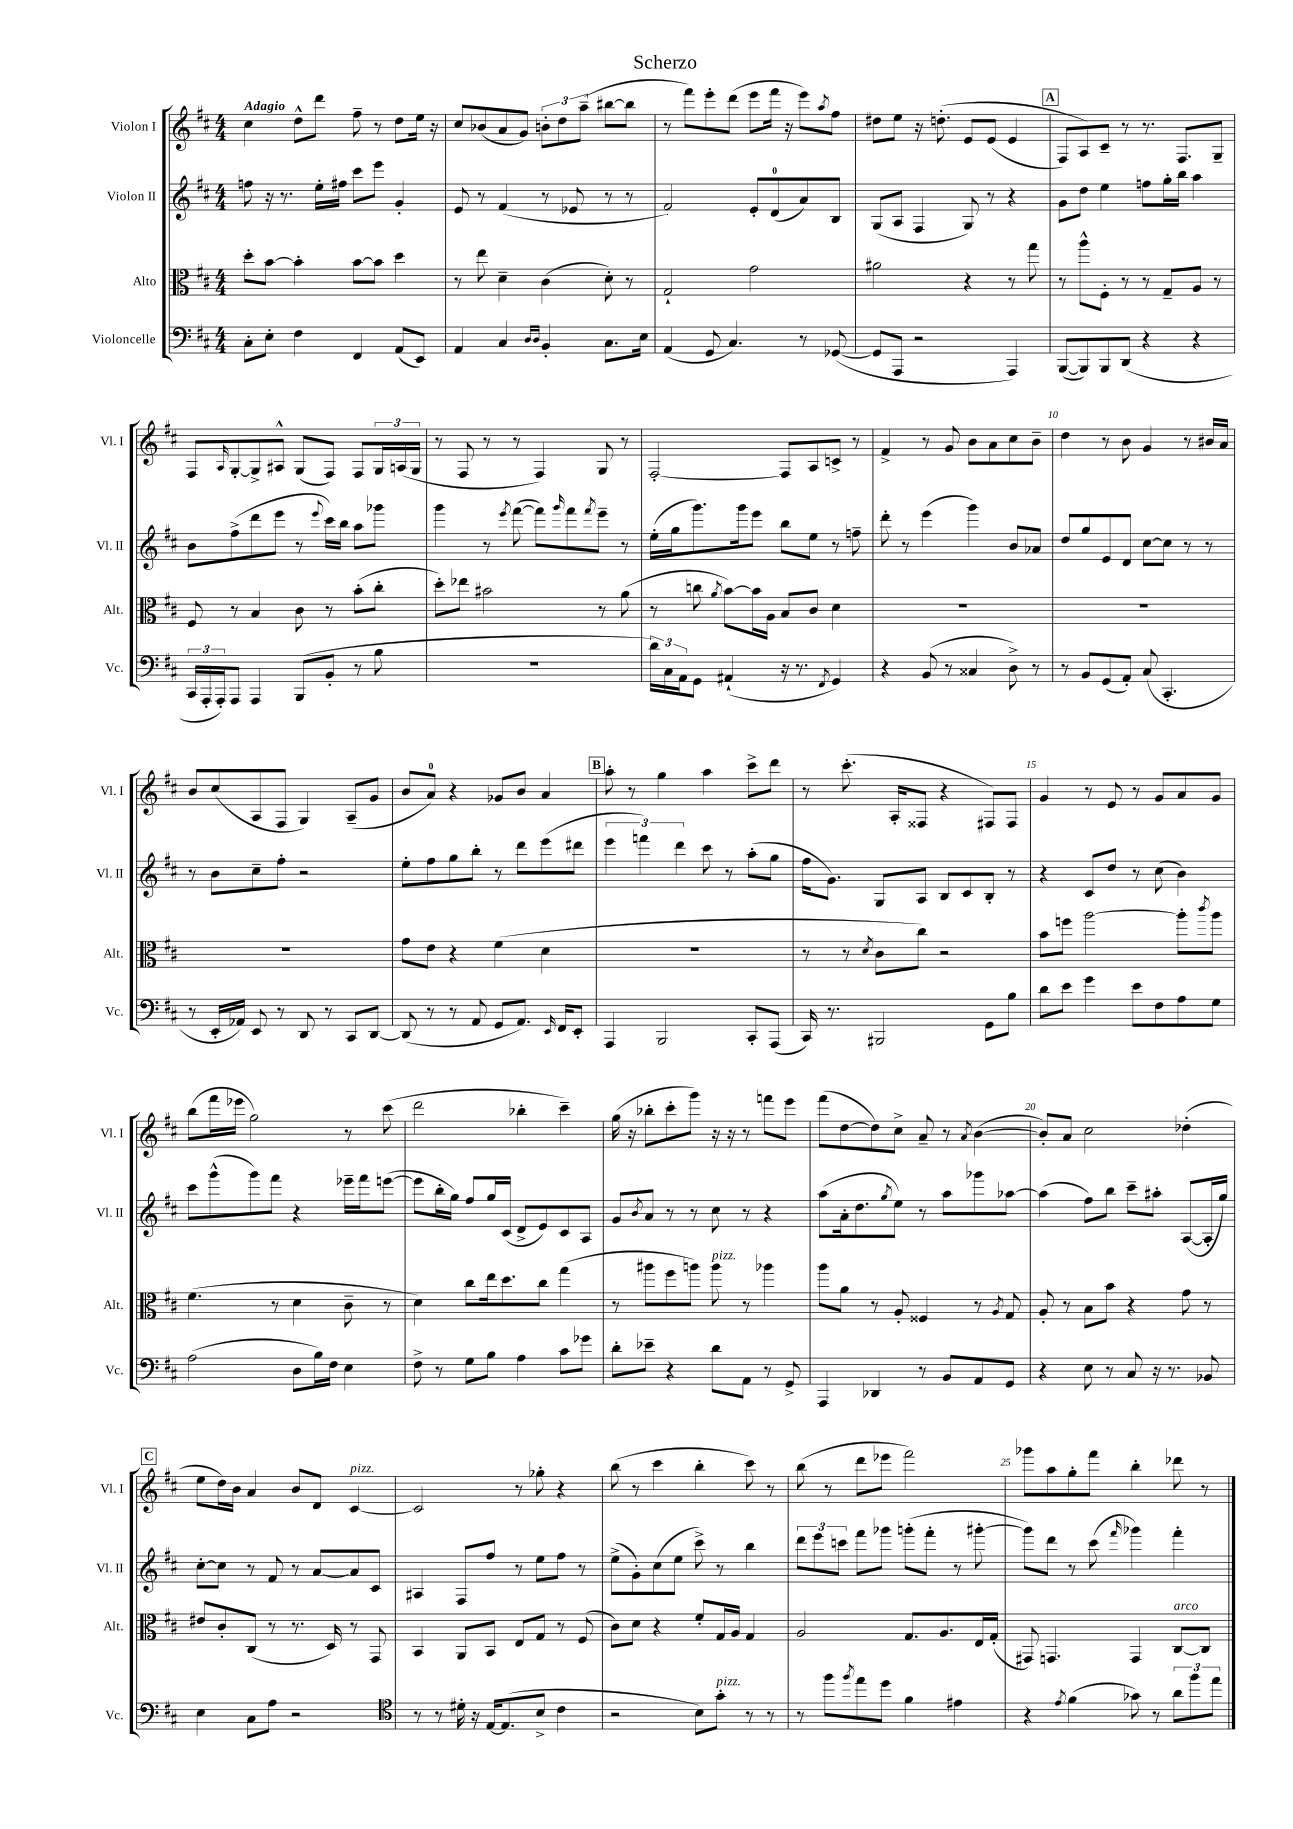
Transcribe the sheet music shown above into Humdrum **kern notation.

**kern	**kern	**kern	**kern
*staff4	*staff3	*staff2	*staff1
*clefF4	*clefC3	*clefG2	*clefG2
*k[f#c#]	*k[f#c#]	*k[f#c#]	*k[f#c#]
*M4/4	*M4/4	*M4/4	*M4/4
8C#'\L	8dd'\L	8ff\	4cc#\
8E'\J	[8b\J	16r	.
.	.	8.r	.
4F#\	4b'\]	.	8dd^^\L
.	.	16ee'\LL	8ddd\J
.	.	16ff#\JJ	.
4FF#/	[8b\L	8ccc#\L	8ff#~\
.	8b\]J	8eee\J	8r
(8AA/L	4dd\	4g'/	8dd\L
8EE/J)	.	.	16ee\Jk
.	.	.	16r
=	=	=	=
4AA/	8r	8e/	8cc#/L
.	8ee\	8r	(8b-/
4C#/	4d~\	(4f#/	8a/
.	.	.	8g/J)
16qqD/LL	.	.	.
16qqD/JJ	.	.	.
4BB'/	(4c#\	8r	12b'\L
.	.	.	12dd\
.	.	8e-/	.
.	.	.	(12aa~\J
8.C#\L	8d'\)	8r	[8bb#\L
.	8r	8r	8bb#\]J
16E\Jk	.	.	.
=	=	=	=
(4AA/	2G`/	2f#/)	8r
.	.	.	8fff#\L)
8GG/	.	.	8eee'\
4.C#/)	.	.	(8ddd\J
.	2g\	8e'/L	8eee\L
.	.	(8d/	16fff#\Jk
.	.	.	16r
8r	.	8a/)	8eee\L)
.	.	.	8qaa/
([8GG-/	.	8B/J	8ff#\J
=	=	=	=
8GG-/]L	2a#\	(8G/L	8dd#\L
8AAA/J	.	8A/J	8ee\J
2r	.	4F#/	16r
.	.	.	&(8.dd'\
.	4r	8G/)	8e/L
.	.	8r	(8e/J
4AAA/)	8r	4r	4e/
.	8gg\	.	.
=	=	=	=
([8BBB/L	8r	8g\L	8F#/L)
8BBB/])	8aa^^\L	8dd\J	8A/&)
8BBB/	8F#'\J	4ee\	8c#~/J
(8DD/J	8r	.	8r
4r	8r	8ff\L	8.r
.	8G~/L	16gg'\L	.
.	.	16bb\JJ	8.F#/L
4r	8A/J	4aa\	.
.	8r	.	8G~/J
=	=	=	=
24CC#/LL	8F#/	8b\L	8F#/L
24AAA'/	.	.	.
24AAA'/J)	.	.	.
.	.	.	16qqA/
8AAA/J	8r	(8ff#^\	[8G'/
4AAA/	4B/	8ddd\	8G^/]
.	.	8eee\J	8A#^^/J
(8BBB/L	8c#\	8r	(8G/L
.	.	8qqeee/	.
8BB'/J	8r	16ccc#\LL)	8F#/J)
.	.	16bb\JJ	.
8r	(8b'\L	8aa\L	8F#/L
8B\	8cc#'\J	8ggg-\J	24G/L
.	.	.	(24A/
.	.	.	24G/JJ
=	=	=	=
1r	8dd'\L)	4ggg\	8r
.	8ee-\J	.	8F#/
.	2b#\	8r	8r
.	.	8qeee/	.
.	.	([8fff#\	8r
.	.	8fff#\]L)	4F#/)
.	.	16qqggg/	.
.	.	8fff#\	.
.	.	8qfff#/	.
.	8r	8eee~\J	8G/
.	(8a\	8r	8r
=	=	=	=
24d\LL)	8r	(16ee'\LL	[2F#'/
24C#\	.	.	.
.	.	16gg\J	.
24AA\J	.	.	.
8GG\J	8cc\	8.ggg\)	.
.	8qa/	.	.
(4AA#`/	[8b\L)	.	.
.	.	16ggg\k	.
.	16b\]L	8eee\J	.
.	16A\JJ	.	.
16r	8B/L	8bb\L	8F#/]L
8.r	.	.	.
.	8c#/J	8ee\J	8A/
8qFF#/	.	.	.
4GG/)	4d\	8r	8c^/J
.	.	8ff~\	8r
=	=	=	=
4r	1r	8ddd'\	4f#^/
.	.	8r	.
(8BB/	.	(4eee\	8r
8r	.	.	8g/
4C##/	.	4ggg\)	8b\L
.	.	.	8a\
8D^\)	.	8b/L	8cc#\
8r	.	8a-/J	8b~\J
=	=	=	=
8r	1r	8dd/L	4dd\
8BB/L	.	8gg/	.
(8GG/	.	8e/	8r
8AA'/J)	.	8d/J	8b\
(8C#/	.	[8cc#\L	4g/
4.CC#'/	.	8cc#\]J	.
.	.	8r	8r
.	.	8r	16b#/LL
.	.	.	16a/JJ
=	=	=	=
8r	1r	8r	8b/L
16EE'/LL	.	8b\L	(8cc#/
16AA-/JJ)	.	.	.
8EE/	.	8cc#~\	8A/
8r	.	8ff#'\J	8F#/J
8DD/	.	2r	4G/)
8r	.	.	.
8CC#/L	.	.	(8A~/L
[8DD/J	.	.	8g/J
=	=	=	=
(8DD/]	8g\L	8ee'\L	8b/L
8r	8e\J	8ff#\	8a/J)
8r	4r	8gg\	4r
8AA/	.	8bb'\J	.
8GG/L	(4f#\	8r	8g-/L
8.AA/J)	.	8ddd\L	8b/J
.	4d\	(8eee\	4a/
16qqEE/	.	.	.
16FF#/LK	.	.	.
8EE'/J	.	8ddd#\J	.
=	=	=	=
4AAA/	1r	6eee\	8aa'\
.	.	.	8r
.	.	6fff\)	.
2BBB/	.	.	4gg\
.	.	6ddd\	.
.	.	8ccc#\	4aa\
.	.	8r	.
8CC#'/L	.	(8aa'\L	8ccc#^\L
(8AAA/J	.	8gg\J	8ddd\J
=	=	=	=
16CC#/)	8r	16ff#\LK	8r
8.r	.	8.g\J)	.
.	8r	.	(8.ccc#'\
.	8qd/	.	.
2BBB#/	8c#\L	8G/L	.
.	.	.	16A'/LK
.	8cc#\J)	8A/J	8F##/J
.	2r	8B/L	4r
.	.	8c#/	.
8GG\L	.	8B'/J	8F#/L)
8B\J	.	8r	8F#/J
=	=	=	=
8d\L	8b\L	4r	4g/
8e\J	8ff\J	.	.
4g\	[2aa\	8c#/L	8r
.	.	8dd/J	8e/
8e\L	.	8r	8r
8F#\	.	(8cc#\	8g/L
8A\	8aa'\]L	4b\)	8a/
.	8qccc#/	.	.
8G\J	8aa\J	.	8g/J
=	=	=	=
(2A\	(4.f#\	8ccc#\L	(8bb\L
.	.	(8ggg^^\	16fff#\L
.	.	.	16eee-\JJ
.	.	8ggg\)	2gg\)
.	8r	8fff#\J	.
8D\L	4d\	4r	.
16B\L)	.	.	.
16F#\JJ	.	.	.
4E\	8c#~\	16eee-~\LL	8r
.	.	16fff#\J	.
.	8r	([8eee\J	(8ccc#\
=	=	=	=
8F#^\	4d\)	8eee\]L	2ddd\
8r	.	16bb'\L	.
.	.	16gg\JJ)	.
8G\L	8cc#\L	8ff#/L	.
8B\J	16ee\k	16gg/L	.
.	8.dd\	(16c#/JJ	.
4A\	.	8d^/L	4bb-'\
.	8cc#\J	8e/)	.
8c#\L	(4gg\	8c#/	4ccc#~\)
8g-\J	.	8A/J	.
=	=	=	=
8d'\L	8r	8g/L	(16gg\
.	.	.	16r
.	.	8qb/	.
8e-~\J	8aa#\L	8a/J	8bb-'\L
4r	8ff#\	8r	8ccc#'\
.	8aa\J)	8r	8ggg\J)
8d\L	8aa\	8cc#\	16r
.	.	.	16r
8AA\J	8r	8r	8r
8r	4aa-\	4r	8fff\L
8GG^/	.	.	8eee\J
=	=	=	=
4AAA/	8aa\L	(8aa\L	(8fff#\L
.	8a\J	16a'\k	[8dd\
.	.	8.dd\	.
4DD-/	8r	.	8dd\])
.	.	8qgg/	.
.	8A'/	8ee\J)	8cc#^\J
8r	4F##/	8r	8a~/
8BB/L	.	8aa\L	8r
.	.	.	8qa/
8AA/	8r	8ggg-\	([4b\
.	8qA/	.	.
8GG/J	8G/	[8aa-\J	.
=	=	=	=
4r	8A'/	(4aa-\]	8b'/]L)
.	8r	.	8a/J
8E\	8B\L	8ff#\L)	2cc#\
8r	8b\J	8bb\J	.
8C#/	4r	8ccc#~\L	.
16r	.	8aa#'\J	.
8.r	.	.	.
.	8g\	([8A/L	(4dd-'\
8BB-/	8r	16A'/]L	.
.	.	16gg/JJ)	.
=	=	=	=
4E\	8e#/L	[8cc#'\L	8ee\L
.	8c#'/	8cc#\]J	16dd\L)
.	.	.	16b\JJ
8C#\L	(8C#/J	8r	4a/
8A\J	8r	8f#/	.
2r	8.r	8r	8b/L
.	.	[8a/L	8d/J
.	16D/)	.	.
.	8r	8a/]	[4c#/
.	8GG/	8c#/J	.
=	=	=	=
*clefC4	*	*	*
8r	4BB/	4A#/	2c#/]
8r	.	.	.
16d#'\	8AA/L	8F#/L	.
16r	.	.	.
[16E/LK	8BB/J	8ff#/J	.
(8.E/]	.	.	.
.	8E/L	8r	8r
8B^/J	8G/J	8ee\L	8gg-'\
4c#\	8r	8ff#\J	4r
.	(8F#/	8r	.
=	=	=	=
2r	8c#\L)	(8ee^\L	(8bb\
.	8d\J	8g'\)	8r
.	4r	(8cc#\	4ccc#\
.	.	8ee\J	.
8B\L)	8f#'/L	8ccc#^\)	4bb'\
8g'\J	16G/L	8r	.
.	16A/JJ	.	.
8r	4G/	4bb\	8ccc#\)
8r	.	.	8r
=	=	=	=
8r	2A/	12ddd\L	(8bb\
.	.	12eee\	.
8ff#\L	.	.	8r
.	.	12ccc\J	.
8qff#/	.	.	.
8ee\	.	8fff#\L	8ddd\L
8dd\J	.	8ggg-\J	8eee-\J
4f#\	8.G/L	(8ggg'\L	2fff#\)
.	.	8fff#'\J	.
.	8.A/	.	.
4e#\	.	8r	.
.	16E/L	[8ggg#'\	.
.	(16G'/JJ	.	.
=	=	=	=
4r	8GG#/)	8ggg#\]L)	8ggg-\L
.	4.GG/	8ddd\J	8aa\
8qe/	.	.	.
(4f#\	.	8r	8gg'\
.	.	(8ccc#\	8fff#\J
.	.	16qqfff#/	.
8g-\)	4GG/	4ggg-\)	4bb'\
8r	.	.	.
12a\L	[8C#/L	4fff#'\	8ddd-\
12ff#\	.	.	.
.	8C#/]J	.	8r
12ee\J	.	.	.
==	==	==	==
*-	*-	*-	*-
